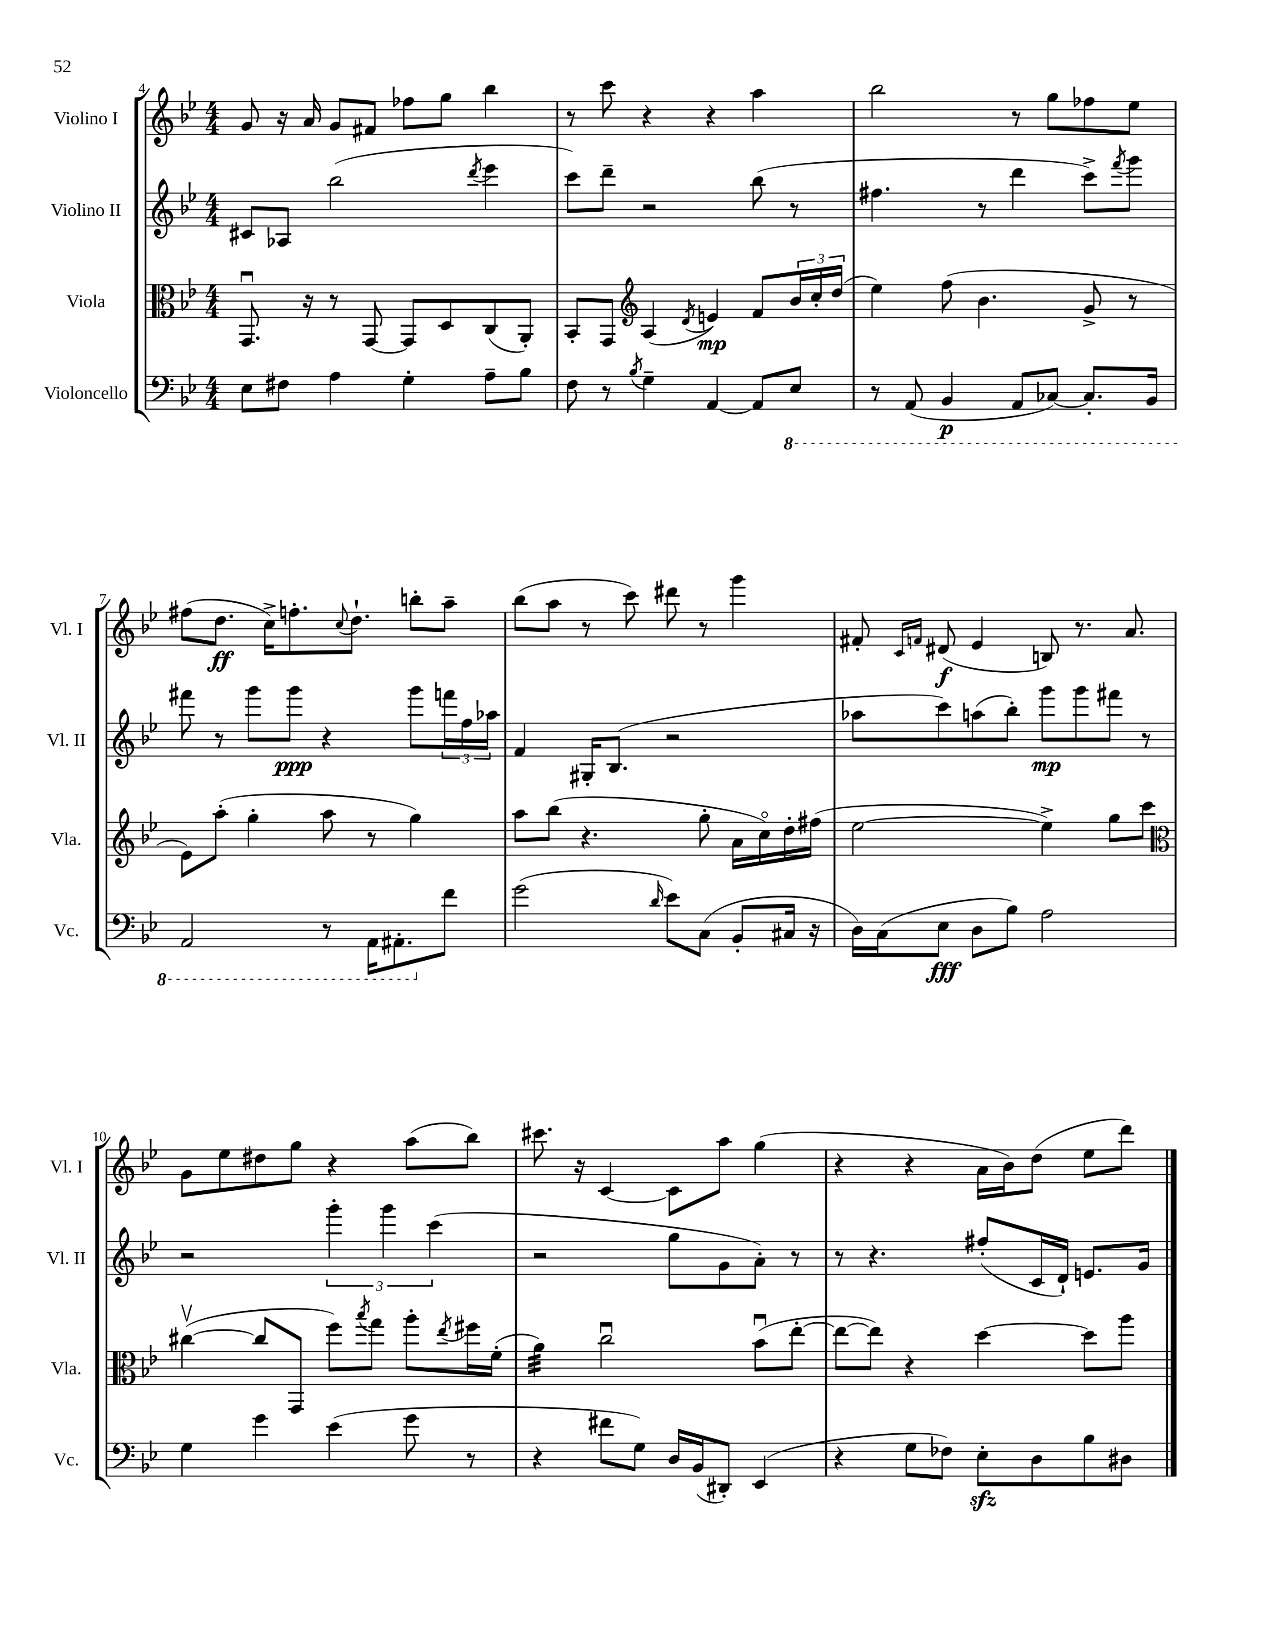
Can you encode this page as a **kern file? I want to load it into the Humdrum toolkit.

**kern	**kern	**kern	**kern
*staff4	*staff3	*staff2	*staff1
*clefF4	*clefC3	*clefG2	*clefG2
*k[b-e-]	*k[b-e-]	*k[b-e-]	*k[b-e-]
*M4/4	*M4/4	*M4/4	*M4/4
8E-	8.GGu	8c#	8g
8F#	.	8A-	16r
.	16r	.	16a
4A	8r	(2bb-	8g
.	[8GG	.	8f#
4G'	8GG]	.	8ff-
.	8D	.	8gg
.	.	8qddd	.
8A~	(8C	4eee-	4bb-
8B-	8AA')	.	.
=	=	=	=
8F	8BB-'	8ccc)	8r
8r	8GG	8ddd~	8ccc
*	*clefG2	*	*
8qB-	.	.	.
4G~	(4A	2r	4r
.	8qd	.	.
[4AA	4e)	.	4r
8AA]	8f	(8bb-	4aa
8EE-	24b-	8r	.
.	24cc'	.	.
.	(24dd	.	.
=	=	=	=
8r	4ee-)	4.ff#	2bb-
(8AAA	.	.	.
4BBB-	(8ff	.	.
.	4.b-	8r	.
8AAA	.	4ddd	8r
[8CC-)	.	.	8gg
8.CC-']	8g^	8ccc^)	8ff-
.	.	8qfff	.
.	8r	8ggg	8ee-
16BBB-	.	.	.
=	=	=	=
2AAA	8e-)	8fff#	(8ff#
.	(8aa'	8r	8.dd
.	4gg'	8ggg	.
.	.	.	16cc^)
.	.	8ggg	8.ff'
8r	8aa	4r	.
.	.	.	8qqcc
.	.	.	8.dd`
16AAA	8r	.	.
8.AAA#'	.	.	.
.	4gg)	8ggg	8bb'
8f	.	24fff	8aa~
.	.	24ff	.
.	.	24aa-	.
=	=	=	=
(2g	8aa	4f	(8bb-
.	(8bb-	.	8aa
.	4.r	16G#'	8r
.	.	(8.B-	.
.	.	.	8ccc)
16qqd	.	.	.
8e-)	.	2r	8ddd#
(8C	8gg'	.	8r
8BB-'	16a	.	4ggg
.	16cco)	.	.
16C#	16dd'	.	.
16r	(16ff#	.	.
=	=	=	=
16D)	[2ee-	8aa-	8f#'
(16C	.	.	.
.	.	.	16qqc
.	.	.	16qqf
8E-	.	8ccc)	(8d#
8D	.	(8aa	4e-
8B-)	.	8bb-')	.
2A	4ee-^])	8ggg	8B)
.	.	8ggg	8.r
.	8gg	8fff#	.
.	.	.	8.a
.	8ccc	8r	.
=	=	=	=
*	*clefC3	*	*
4G	([4cc#v	2r	8g
.	.	.	8ee-
4g	8cc#]	.	8dd#
.	8GG	.	8gg
(4e-	8ff)	6ggg'	4r
.	8qbb-	.	.
.	8gg	.	.
.	.	6ggg	.
8g	8aa'	.	(8aa
.	.	(6ccc	.
.	8qee-	.	.
8r	16ff#	.	8bb-)
.	(16f'	.	.
=	=	=	=
4r	4a)	2r	8.ccc#
.	.	.	16r
8f#	2ccu	.	[4c
8G)	.	.	.
16D	.	8gg	8c]
(16BB-	.	.	.
8DD#')	.	8g	8aa
(4EE-	(8b-u	8a')	(4gg
.	[8ee-'	8r	.
=	=	=	=
4r	8ee-_	8r	4r
.	8ee-])	4.r	.
8G	4r	.	4r
8F-)	.	.	.
8E-'	[4dd	(8ff#'	16a
.	.	.	16b-)
8D	.	16c	(8dd
.	.	16d`)	.
8B-	8dd]	8.e	8ee-
8D#	8aa	.	8ddd)
.	.	16g	.
==	==	==	==
*-	*-	*-	*-
